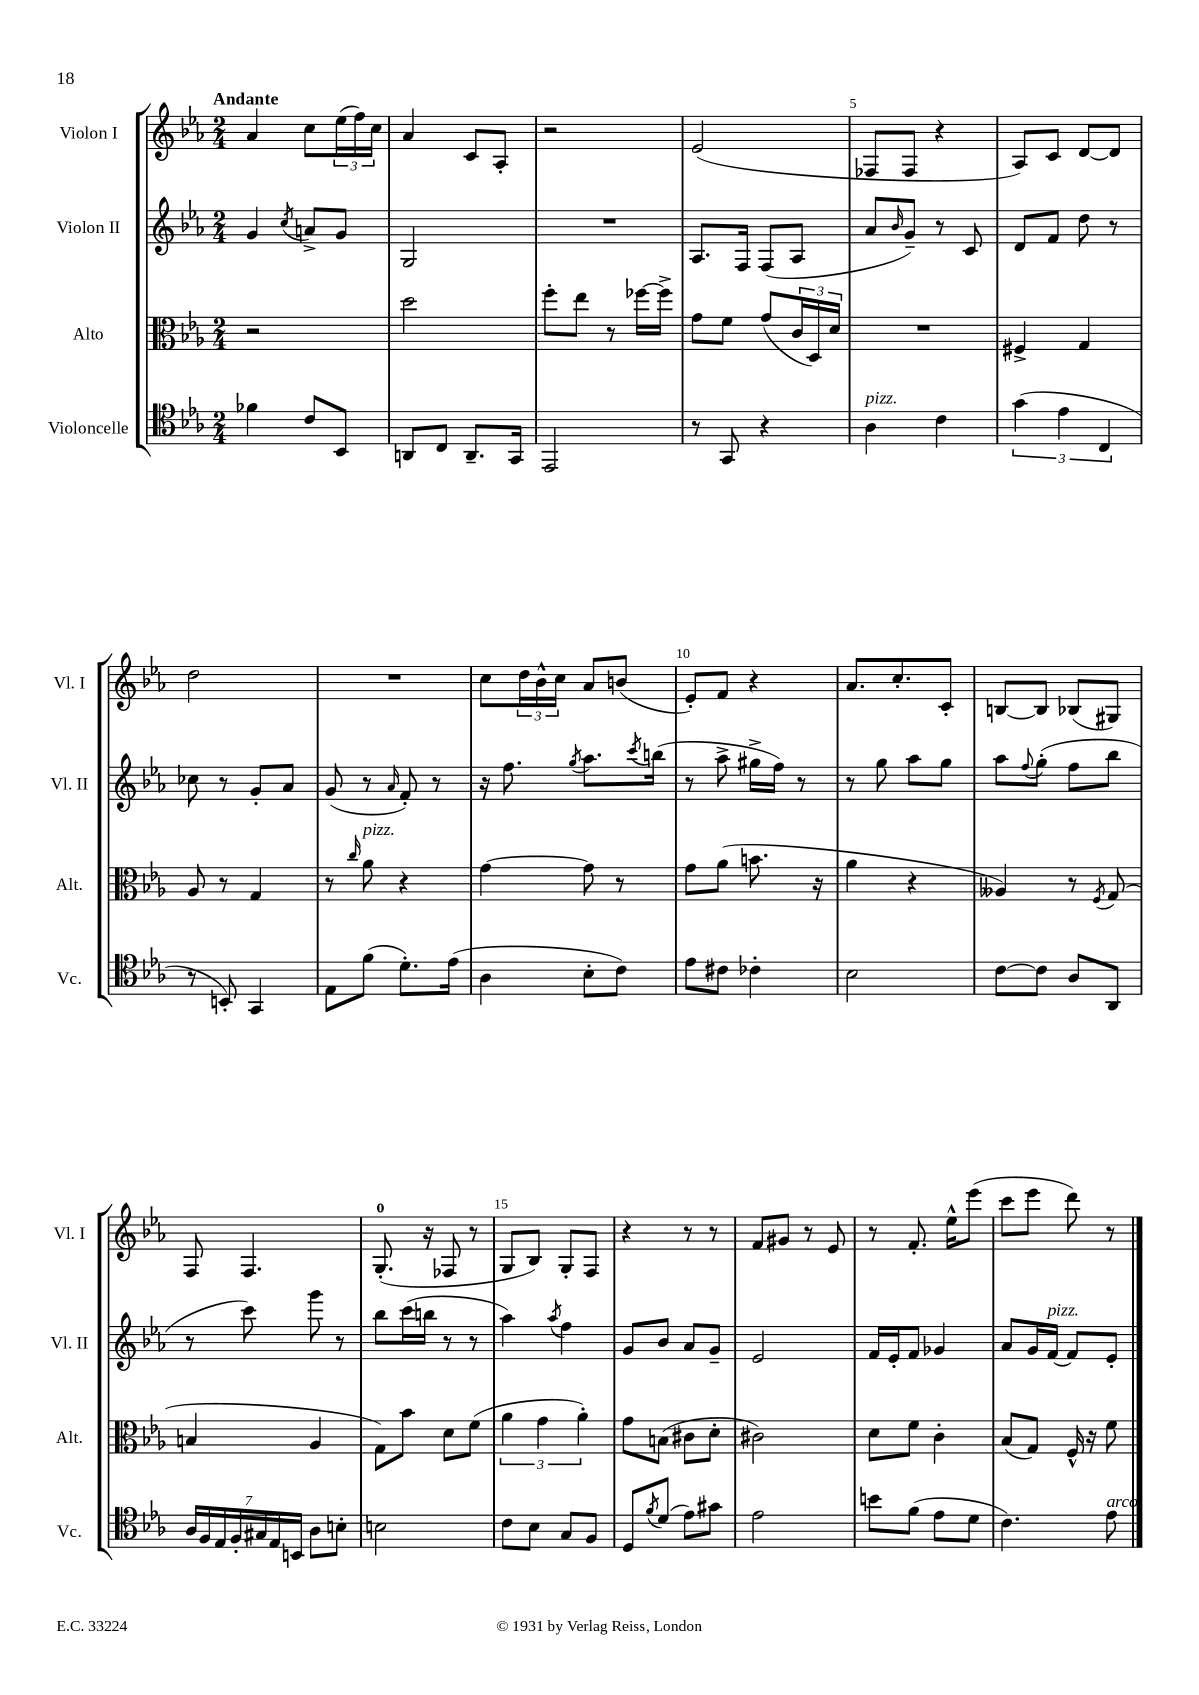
<<
\new StaffGroup <<
\new Staff = "s0" \with { instrumentName = "Violon I" shortInstrumentName = "Vl. I" } {
    \clef treble \key ees \major \numericTimeSignature \time 2/4 \tempo "Andante"
    aes'4 c''8 \tuplet 3/2 { ees''16( f''16) c''16 } |
    aes'4 c'8 aes8-. |
    r2 |
    ees'2( |
    fes8 fes8 r4 |
    aes8) c'8 d'8~ d'8 |
    d''2 |
    R2 |
    c''8 \tuplet 3/2 { d''16 bes'16-^ c''16 } aes'8 b'8( |
    ees'8-.) f'8 r4 |
    aes'8. c''8.-. c'8-. |
    b8~ b8 bes8( gis8) |
    f8 f4. |
    g8.-0-.( r16 fes8 r8 |
    g8 bes8) g8-. f8 |
    r4 r8 r8 |
    f'8 gis'8 r8 ees'8 |
    r8 f'8.-. ees''16-^ ees'''8( |
    c'''8 ees'''8 d'''8) r8 \bar "|." |
}
\new Staff = "s1" \with { instrumentName = "Violon II" shortInstrumentName = "Vl. II" } {
    \clef treble \key ees \major \numericTimeSignature \time 2/4
    g'4 \acciaccatura { c''8 } a'8-> g'8 |
    g2 |
    R2 |
    aes8. f16 f8( aes8 |
    aes'8 \grace { bes'16 } g'8--) r8 c'8 |
    d'8 f'8 d''8 r8 |
    ces''8 r8 g'8-. aes'8 |
    g'8( r8 \grace { aes'16 } f'8-.) r8 |
    r16 f''8. \acciaccatura { g''8 } aes''8. \acciaccatura { c'''8 } b''16( |
    r8 aes''8-> gis''16-> f''16) r8 |
    r8 g''8 aes''8 g''8 |
    aes''8 \appoggiatura { f''8 } g''8-.( f''8 bes''8 |
    r8 c'''8) g'''8 r8 |
    bes''8 c'''16( b''16 r8 r8 |
    aes''4) \acciaccatura { aes''8 } f''4 |
    g'8 bes'8 aes'8 g'8-- |
    ees'2 |
    f'16 ees'16-. f'8 ges'4 |
    aes'8 g'16 f'16~^\markup { \italic "pizz." } f'8 ees'8-. \bar "|." |
}
\new Staff = "s2" \with { instrumentName = "Alto" shortInstrumentName = "Alt." } {
    \clef alto \key ees \major \numericTimeSignature \time 2/4
    r2 |
    d''2 |
    f''8-. ees''8 r8 fes''16~ fes''16-> |
    g'8 f'8 g'8( \tuplet 3/2 { c'16 d16) d'16 } |
    R2 |
    fis4-> g4 |
    aes8 r8 g4 |
    r8 \grace { c''16 } aes'8^\markup { \italic "pizz." } r4 |
    g'4~ g'8 r8 |
    g'8 aes'8( b'8. r16 |
    aes'4 r4 |
    aeses4) r8 \acciaccatura { f8 } g8( |
    b4 aes4 |
    g8) bes'8 d'8 f'8( |
    \tuplet 3/2 { aes'4 g'4 aes'4-.) } |
    g'8 b8( cis'8 d'8-. |
    cis'2) |
    d'8 f'8 c'4-. |
    bes8( g8) f16-^ r16 f'8 \bar "|." |
}
\new Staff = "s3" \with { instrumentName = "Violoncelle" shortInstrumentName = "Vc." } {
    \clef tenor \key ees \major \numericTimeSignature \time 2/4
    fes'4 c'8 bes,8 |
    a,8 c8 a,8.-- g,16 |
    ees,2 |
    r8 g,8 r4 |
    aes4^\markup { \italic "pizz." } c'4 |
    \tuplet 3/2 { g'4( ees'4 c4 } |
    r8 b,8-.) g,4 |
    ees8 f'8( d'8.-.) ees'16( |
    aes4 bes8-. c'8) |
    ees'8 cis'8 ces'4-. |
    bes2 |
    c'8~ c'8 aes8 aes,8 |
    \tuplet 7/4 { aes16 f16 ees16 f16-. gis16 ees16 b,16 } aes8 b8-. |
    b2 |
    c'8 bes8 g8 f8 |
    d8 \acciaccatura { f'8 } d'8( ees'8) gis'8 |
    ees'2 |
    b'8 f'8( ees'8 d'8 |
    c'4.) ees'8^\markup { \italic "arco" } \bar "|." |
}
>>
>>
\layout { \context { \Score \override BarNumber.break-visibility = ##(#f #t #t) barNumberVisibility = #(every-nth-bar-number-visible 5) } }
